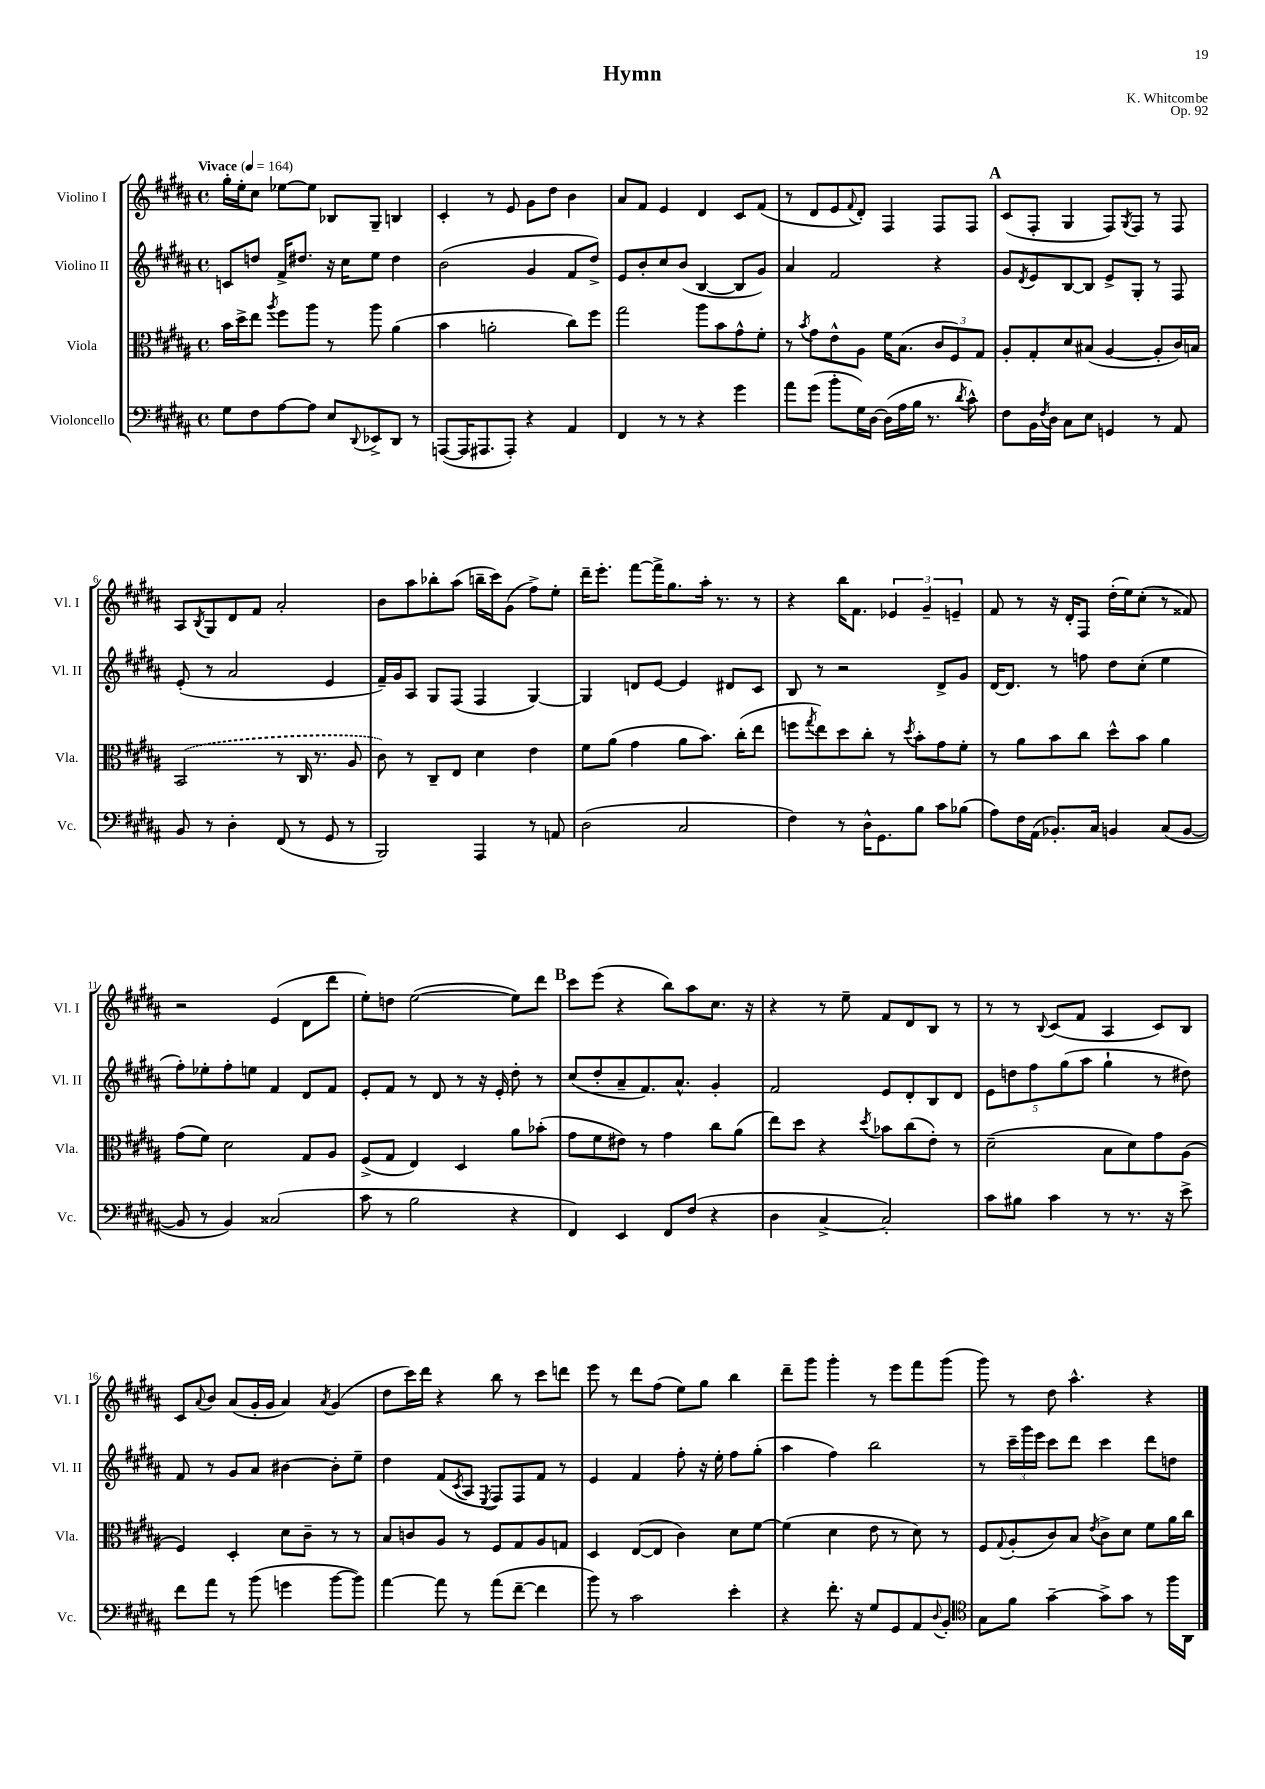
\header { title = "Hymn" composer = "K. Whitcombe" opus = "Op. 92" }
<<
\new StaffGroup <<
\new Staff = "s0" \with { instrumentName = "Violino I" shortInstrumentName = "Vl. I" } {
    \clef treble \key b \major \defaultTimeSignature \time 4/4 \tempo "Vivace" 4 = 164
    gis''16-. e''16-. cis''8 ees''8~ ees''8 bes8 gis8-- b4 |
    cis'4-. r8 e'8 gis'8 dis''8 b'4 |
    ais'8 fis'8 e'4 dis'4 cis'8 fis'8( |
    r8 dis'8 e'8 \appoggiatura { fis'8 } dis'8-.) fis4 fis8 fis8 |
    \mark \markup { \bold "A" } cis'8( fis8-. gis4 fis8) \acciaccatura { gis8 } fis8 r8 fis8 |
    ais8 \acciaccatura { b8 } gis8 dis'8 fis'8 ais'2-. |
    b'8 ais''8 bes''8-. ais''8( b''16-- cis'''16) gis'8( fis''8->) e''8-. |
    dis'''16-- e'''8.-. fis'''8~ fis'''16-> gis''8. ais''16-. r8. r8 |
    r4 b''16 fis'8. \tuplet 3/2 { ees'4 gis'4-- e'4-- } |
    fis'8 r8 r16 dis'16-. fis8 dis''16-.( e''16) cis''8-.( r8 fisis'8) |
    r2 e'4( dis'8 dis'''8 |
    e''8-.) d''8 e''2~( e''8) dis'''8 |
    \mark \markup { \bold "B" } cis'''8 e'''8( r4 b''8) ais''8 cis''8. r16 |
    r4 r8 e''8-- fis'8 dis'8 b8 r8 |
    r8 r8 \appoggiatura { b8 } cis'8( fis'8 ais4 cis'8) b8 |
    cis'8 \appoggiatura { ais'8 } b'8 ais'8( gis'16-. gis'16 ais'4) \acciaccatura { ais'8 } gis'4( |
    dis''8 cis'''16) dis'''16 r4 b''8 r8 cis'''8 d'''8 |
    e'''8 r8 dis'''8 fis''8( e''8) gis''8 b''4 |
    dis'''8-- gis'''8 gis'''4-. r8 e'''8 fis'''8 gis'''8( |
    gis'''8) r8 dis''8 ais''4.-^ r4 \bar "|." |
}
\new Staff = "s1" \with { instrumentName = "Violino II" shortInstrumentName = "Vl. II" } {
    \clef treble \key b \major \defaultTimeSignature \time 4/4
    c'8 d''8 fis'16-> dis''8. r16 cis''16 e''8 dis''4 |
    b'2( gis'4 fis'8 dis''8->) |
    e'8 b'8-. cis''8 b'8( b4~ b8 gis'8) |
    ais'4 fis'2 r4 |
    \mark \markup { \bold "A" } gis'8 \acciaccatura { dis'8 } e'8 b8~ b8 e'8-> gis8-. r8 fis8 |
    e'8-.( r8 ais'2 e'4 |
    fis'16--) gis'16 ais8 gis8 fis8( fis4 gis4~) |
    gis4 d'8 e'8~ e'4 dis'8 cis'8 |
    b8 r8 r2 dis'8-> gis'8 |
    dis'16~ dis'8. r8 f''8 dis''8 cis''8-.( e''4 |
    fis''8-.) ees''8-. fis''8-. e''8 fis'4 dis'8 fis'8 |
    e'8-. fis'8 r8 dis'8 r8 r16 e'16-. dis''8-. r8 |
    \mark \markup { \bold "B" } cis''8( dis''8-. ais'8-- fis'8.) ais'8.-^ gis'4-. |
    fis'2 e'8 dis'8-. b8 dis'8 |
    \tuplet 5/4 { e'8 d''8 fis''8 gis''8( ais''8 } gis''4-! r8 dis''8) |
    fis'8 r8 gis'8 ais'8 bis'4~ bis'8-. e''8-- |
    dis''4 fis'8( \acciaccatura { cis'8 } ais8 \acciaccatura { e8 } fis8) fis8 fis'8 r8 |
    e'4 fis'4 fis''8-. r16 e''16-. fis''8 gis''8-.( |
    ais''4 fis''4) b''2 |
    r8 \tuplet 3/2 { cis'''16-- gis'''16 e'''16 } cis'''8 dis'''8 cis'''4 dis'''8 d''8 \bar "|." |
}
\new Staff = "s2" \with { instrumentName = "Viola" shortInstrumentName = "Vla." } {
    \clef alto \key b \major \defaultTimeSignature \time 4/4
    b'16 dis''16-> e''8 \acciaccatura { ais''8 } fis''8 ais''8 r8 ais''8 ais'4( |
    b'4 a'2-. cis''8) fis''8 |
    gis''2 ais''8 b'8 gis'8-^ fis'8-. |
    r8 \acciaccatura { b'8 } gis'8 e'8-^ ais8 fis'16 b8.( \tuplet 3/2 { cis'8 fis8) gis8 } |
    \mark \markup { \bold "A" } ais8-. gis8-. dis'8 bis8( ais4~ ais8-. cis'16) b16 |
    \once \slurDashed b,2( r8 cis16 r8. ais8 |
    cis'8) r8 cis8-- e8 dis'4 e'4 |
    fis'8 ais'8( gis'4 ais'8 b'8.) cis''16-.( e''8 |
    f''8 \acciaccatura { gis''8 } e''8) dis''8 cis''8-. r8 \acciaccatura { dis''8 } b'8-. gis'8 fis'8-. |
    r8 ais'8 b'8 cis''8 dis''8-^ b'8 ais'4 |
    gis'8( fis'8) dis'2 gis8 ais8 |
    fis8->( gis8 e4) dis4 ais'8 bes'8-.( |
    \mark \markup { \bold "B" } gis'8 fis'8 eis'8) r8 gis'4 cis''8 ais'8( |
    e''8) dis''8 r4 \acciaccatura { dis''8 } bes'8 cis''8( e'8-.) r8 |
    dis'2--( b8 dis'8) gis'8 ais8( |
    fis4) dis4-. dis'8 cis'8-- r8 r8 |
    b8 c'8 ais8 r8 fis8 gis8 ais8 g8 |
    dis4 e8~( e8 cis'4) dis'8 fis'8~ |
    fis'4( dis'4 e'8 r8 dis'8) r8 |
    fis8 \appoggiatura { gis8 } ais8-.( cis'8) b8 \acciaccatura { e'8 } cis'8-> dis'8 fis'8 ais'16 cis''16 \bar "|." |
}
\new Staff = "s3" \with { instrumentName = "Violoncello" shortInstrumentName = "Vc." } {
    \clef bass \key b \major \defaultTimeSignature \time 4/4
    gis8 fis8 ais8~ ais8 e8 \appoggiatura { dis,8 } ees,8-> dis,8 r8 |
    a,,8~( a,,16 ais,,8. ais,,8-.) r4 ais,4 |
    fis,4 r8 r8 r4 gis'4 |
    ais'8 gis'8( b'8-. gis16) dis16~ dis16( ais16 b16 r8. \acciaccatura { dis'8 } cis'8-^) |
    \mark \markup { \bold "A" } fis8 b,16 \acciaccatura { fis8 } dis16 cis8 e8 g,4 r8 ais,8 |
    b,8 r8 dis4-. fis,8( r8 gis,8 r8 |
    b,,2) ais,,4 r8 a,8 |
    dis2( cis2 |
    fis4) r8 dis16-^ gis,8. b8 cis'8 bes8( |
    ais8) fis16 ais,16( bes,8.-.) cis16 b,4 cis8( b,8~ |
    b,8 r8 b,4) cisis2( |
    cis'8 r8 b2 r4 |
    \mark \markup { \bold "B" } fis,4) e,4 fis,8 fis8( r4 |
    dis4 cis4~-> cis2-.) |
    cis'8 bis8 cis'4 r8 r8. r16 e'8-> |
    fis'8 ais'8 r8 b'8( g'4 b'8~ b'8) |
    ais'4~ ais'8 r8 ais'8( fis'8~-- fis'4 |
    b'8) r8 cis'2 e'4-. |
    r4 fis'8.-. r16 gis8 gis,8 ais,8 \appoggiatura { dis8 } b,8-. |
    \clef tenor gis8 fis'8 gis'4~-- gis'8-> gis'8 r8 fis''16 ais,16 \bar "|." |
}
>>
>>
